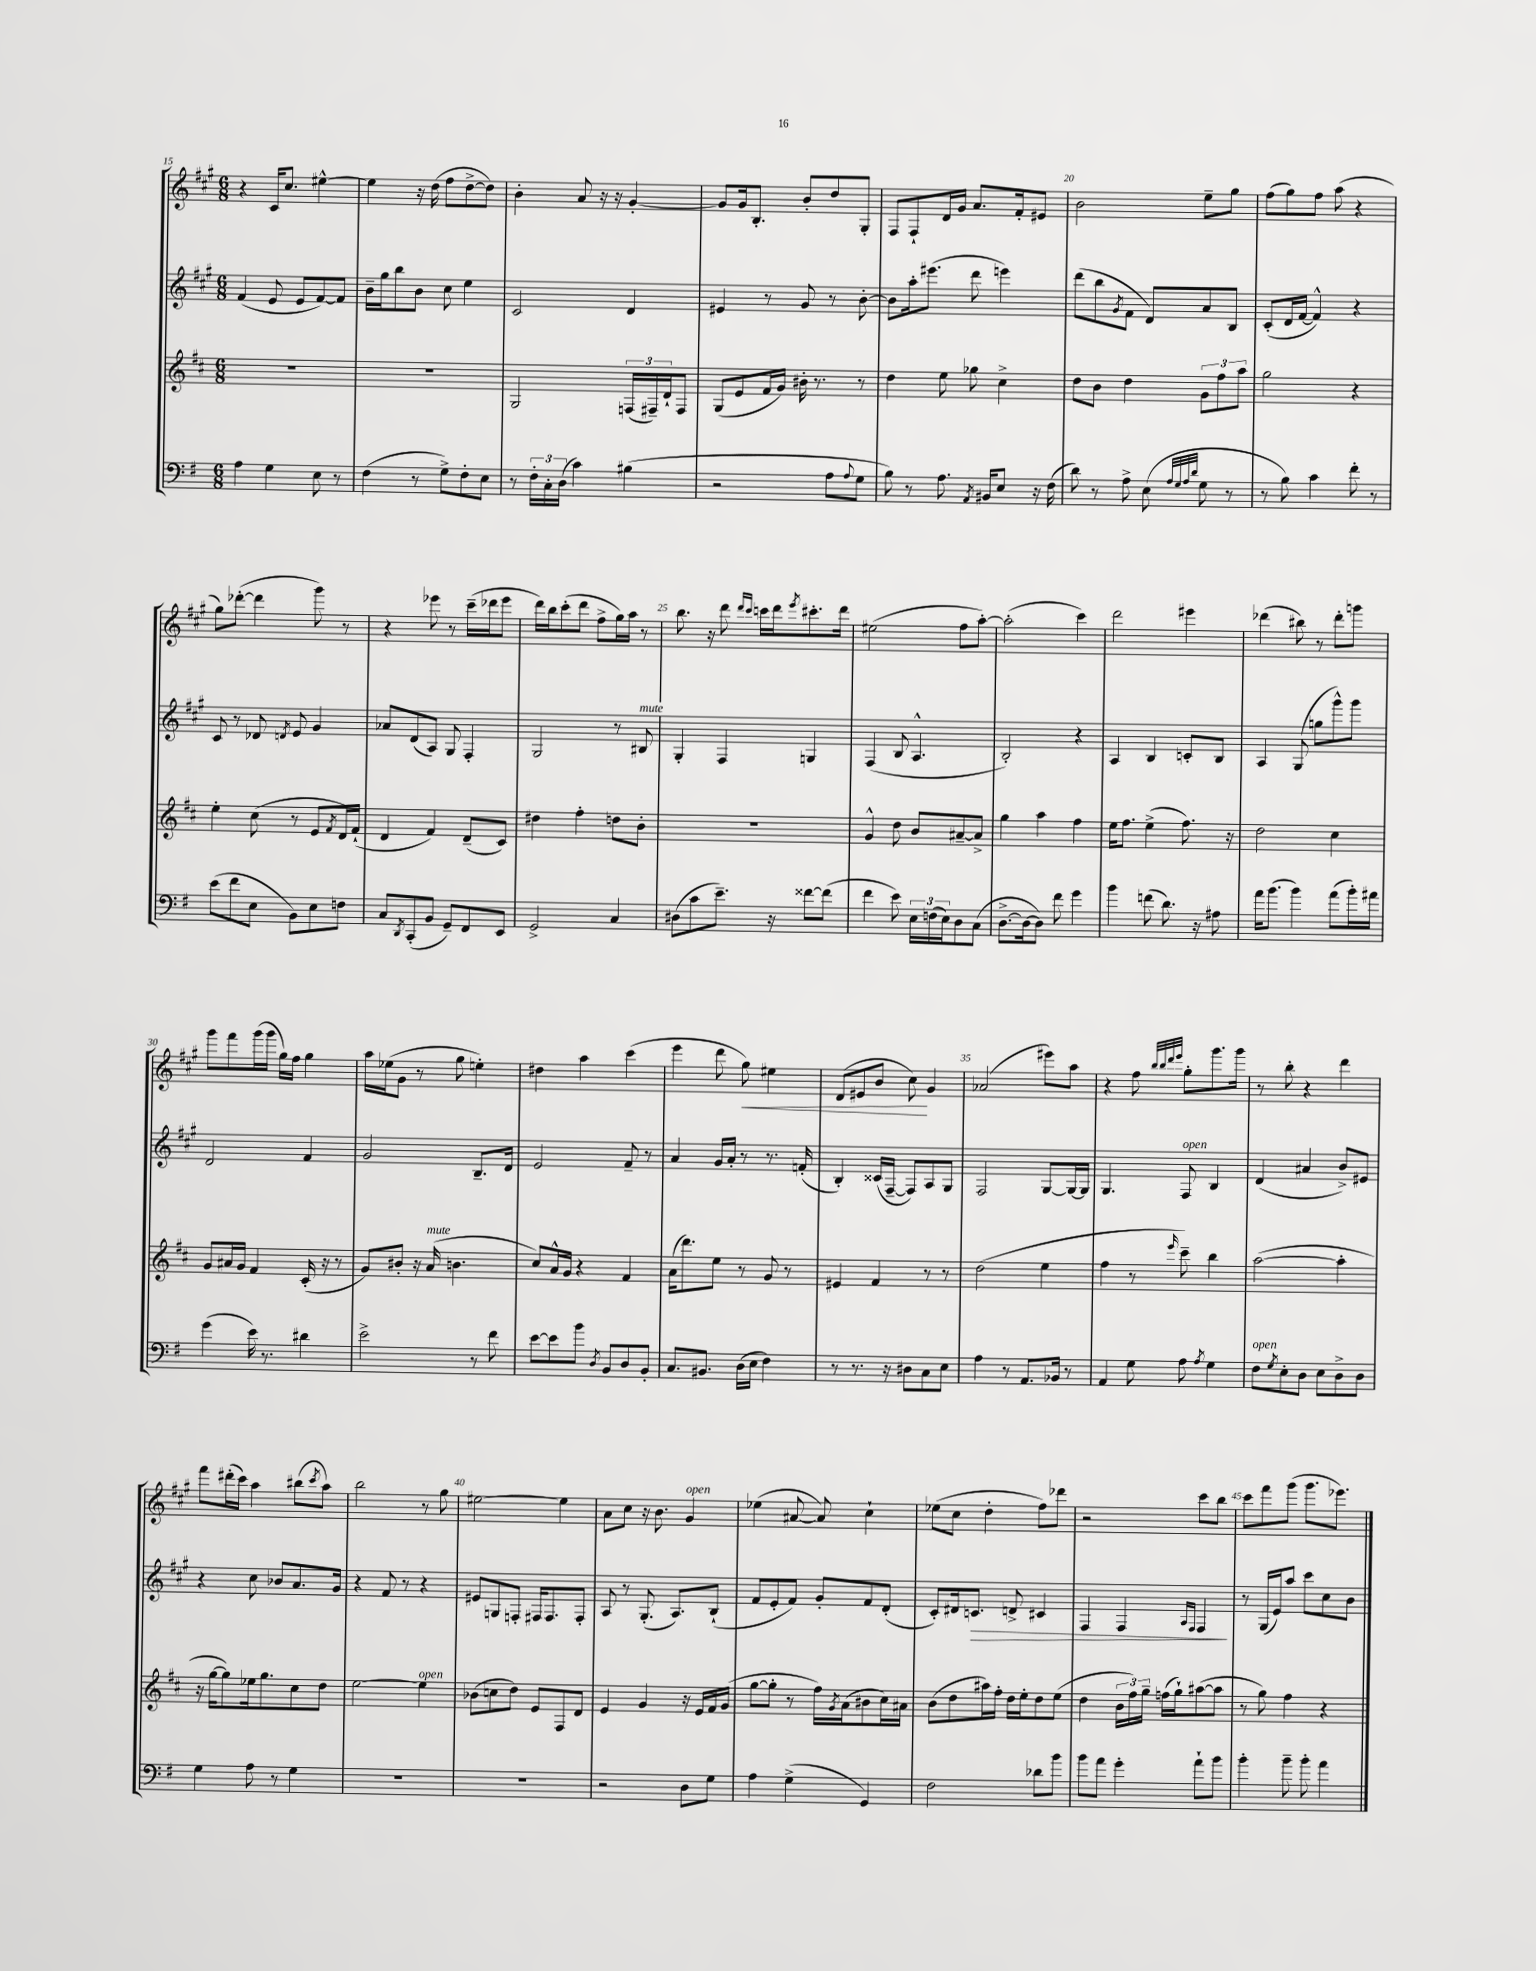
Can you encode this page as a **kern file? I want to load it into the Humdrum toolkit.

**kern	**kern	**kern	**kern
*staff4	*staff3	*staff2	*staff1
*clefF4	*clefG2	*clefG2	*clefG2
*k[f#]	*k[f#c#]	*k[f#c#g#]	*k[f#c#g#]
*M6/8	*M6/8	*M6/8	*M6/8
4A	2.r	(4f#	4r
4G	.	8e	16c#
.	.	.	8.cc#
.	.	8e	.
8E	.	[8f#)	[4ee#^^
8r	.	8f#]	.
=	=	=	=
(4F#	2.r	16b~	4ee#]
.	.	16gg#	.
.	.	8bb	.
8r	.	8b	16r
.	.	.	(16dd
8G^)	.	8cc#	8ff#
8F#'	.	4ee	[8dd^
8E	.	.	8dd])
=	=	=	=
8r	2G	2c#	4b'
24F#'	.	.	.
24C'	.	.	.
(24D	.	.	.
4c)	.	.	8a
.	.	.	16r
.	.	.	16r
(4B#	(24F	4d	[4g#'
.	24F#~)	.	.
.	24d`	.	.
.	8F#	.	.
=	=	=	=
2r	(8G	4e#	8g#]
.	8e	.	16g#
.	.	.	8.B'
.	16f#	8r	.
.	16g)	.	.
.	16b#'	8g#	8b'
.	8.r	.	.
8A	.	8r	8dd
8qqA	.	.	.
8G	8r	[8b'	8G#'
=	=	=	=
8B)	4dd	8b]	8F#
8r	.	16aa'	8F#`
.	.	(8.eee#	.
8.A	8ee	.	16d
.	.	.	16g#
.	8gg-	8ddd	8.a
8qAA	.	.	.
16BB#	.	.	.
8E	4cc#^	4eee)	.
.	.	.	16f#'
16r	.	.	8e#
(16F#	.	.	.
=	=	=	=
8d)	8dd	(8ddd	2b
8r	8b	8bb	.
.	.	8qg#	.
8A^	4dd	8f#	.
(8E	.	8d)	.
32qqA	.	.	.
32qqG	.	.	.
32qqA	.	.	.
32qqd	.	.	.
8G	12g	8a	8ee~
.	12ff#	.	.
8r	.	8B	8gg#
.	12aa	.	.
=	=	=	=
8r	2gg	(8c#'	(8ff#
8B)	.	16d	8gg#)
.	.	[16f#	.
4c	.	4f#^^])	8ff#
.	.	.	(8aa
8f#'	4r	4r	4r
8r	.	.	.
=	=	=	=
(8e	4ee'	8c#	8gg#)
8f#	.	8r	([8ddd-'
8E	(8cc#	8d-	4ddd-]
.	.	8qd	.
8BB)	8r	8e	.
8E	8e	4g#	8ggg#)
.	8qf#	.	.
8F	16d)	.	8r
.	(16f#`	.	.
=	=	=	=
8C	4d	8a-	4r
8qDD	.	.	.
(8CC'	.	(8d	.
8BB	4f#)	8A)	8eee-
8GG~)	.	8G#	8r
8FF#	(8d~	4F#'	(16ccc#~
.	.	.	16ddd-
8EE	8c#)	.	8eee-
=	=	=	=
2GG^	4dd#	2G#	16ddd)
.	.	.	16bb
.	.	.	(8ccc#'
.	4ff#'	.	8ddd
.	.	.	8ff#^
4C	8dd	8r	16gg#)
.	.	.	16aa
.	8b'	8B#	8r
=	=	=	=
(8D#	2.r	4G#'	8.bb
8c	.	.	.
.	.	.	16r
8.e~)	.	4F#	8ddd
.	.	.	16qqddd
.	.	.	16qqccc#
.	.	.	16ccc
16r	.	.	16ddd
.	.	.	8qeee
[8f##	.	4G	8.ccc#'
(8f##]	.	.	.
.	.	.	16ddd
=	=	=	=
4f#	4g^^	(4F#	(2ee#
8e)	8dd	8B	.
24E	8b	4.A^^	.
(24F	.	.	.
24E)	.	.	.
8D	[8a#~	.	8ff#
(8C	8a#^]	.	[8aa')
=	=	=	=
[8.D^	4gg	2B')	(2aa']
16D_	.	.	.
8D])	4aa	.	.
8f#	.	.	.
4g	4ff#	4r	4ccc#)
=	=	=	=
4b	16ee	4A	2ddd
.	8.ff#	.	.
(8f	(4ee^	4B	.
8.d)	.	.	.
.	8.ff#)	8c'	4eee#
16r	.	.	.
8A#	.	8B	.
.	16r	.	.
=	=	=	=
16a	2dd	4A	(4ddd-
(8.b	.	.	.
4b)	.	(8G#	8bb#)
.	.	8gg	8r
(8a	4cc#	8ggg#^^)	8ddd-'
16b')	.	8ggg#	8ggg
16a#	.	.	.
=	=	=	=
(4g	8g	2d	8ggg#
.	16a#	.	8fff#
.	16g	.	.
16e)	4f#	.	(16ggg#
8.r	.	.	16ggg#
.	.	.	16gg#)
.	.	.	16ff#
4d#	(16c#'	4f#	4gg#
.	16r	.	.
.	8r	.	.
=	=	=	=
2e^	8g)	2g#	16aa
.	.	.	(16ee-
.	8b#'	.	8g#
.	16r	.	8r
.	(16a	.	.
.	4.b	.	8gg#
8r	.	8.B~	4ee')
8f#	.	.	.
.	.	16d	.
=	=	=	=
[8e	8cc#)	2e	4dd#
8e]	16a^^	.	.
.	16g	.	.
8b	4r	.	4aa
8qD	.	.	.
8BB	.	.	.
8D	4f#	8f#~	(4ccc#
8BB'	.	8r	.
=	=	=	=
8.C	(16a	4a	4eee
.	8.ddd)	.	.
8.BB#	.	.	.
.	8ee	16g#	8ddd
.	.	16a'	.
(16D	8r	8r	8gg#)
16E	.	.	.
4F#)	8g	8.r	4ee#
.	8r	.	.
.	.	(16f'	.
=	=	=	=
8r	4e#	4B')	(8d
8.r	.	.	8e#
.	4f#	(16c##	8b
16r	.	[16F#~	.
8D#	.	8F#])	8cc#)
8C	8r	8A	4g#
8E	8r	8G#	.
=	=	=	=
4A	(2dd	2F#	(2a-
8r	.	.	.
8.AA	.	.	.
.	4ee	[8G#	8eee#)
16BB-	.	.	.
8r	.	16G#_	8aa
.	.	16G#]	.
=	=	=	=
4AA	4ff#	4.G#	4r
8G	8r	.	8ff#
.	.	.	32qqbb
.	.	.	32qqbb
.	.	.	32qqddd
.	16qqeee	.	32qqeee
8A	8ccc#~)	8F#	8gg#'
8qA	.	.	.
4G	4bb	4B	8.ggg#
.	.	.	16ggg#
=	=	=	=
8F#	([2aa	(4d	8r
8qG	.	.	.
8E'	.	.	8bb'
8D	.	4a#	4r
8E	.	.	.
8D^	4aa']	8b^)	4ddd
8D	.	8e#	.
=	=	=	=
4G	16r	4r	8fff#
.	[16gg	.	.
.	8gg])	.	(16ddd#'
.	.	.	16ccc#)
8A	16ee-	8cc#	4aa
.	8.gg	.	.
8r	.	8b-	.
4G	8cc#	8.a	(8bb#
.	.	.	8qccc#
.	8dd	.	8aa)
.	.	16g#	.
=	=	=	=
2.r	[2ee	4r	2bb
.	.	8f#	.
.	.	8r	.
.	4ee]	4r	8r
.	.	.	8gg#
=	=	=	=
2.r	(8b-	8e#	[2ee#
.	8cc	8G	.
.	8dd)	8F'	.
.	8e	16F#	.
.	.	8.F#	.
.	8F#	.	4ee#]
.	8d	8F#'	.
=	=	=	=
2r	4e	8A	8a
.	.	8r	8cc#
.	4g	(8.G#'	16r
.	.	.	8.b
.	.	8.A)	.
8D	16r	.	4g#
.	16e	.	.
8G	16f#	(8B`	.
.	(16g	.	.
=	=	=	=
4A	[8gg	8f#	(4ee-
.	8gg']	8e'	.
(4G^	8r	8f#)	[8a#
.	16ff#)	8g#'	8a#])
.	8qg	.	.
.	(16a	.	.
4GG)	8b#	8f#	4cc#`
.	16cc#)	(8d'	.
.	16a#	.	.
=	=	=	=
2F#	(8b	8c#')	(8ee-
.	8dd	16d#	8cc#
.	.	8.c	.
.	16aa#)	.	4dd'
.	16ff#'	.	.
.	16dd	8d^	.
.	16ee'	.	.
8d-	8dd	4c#	8ff#)
8b	(8ee	.	8ddd-
=	=	=	=
8b	4dd	4F#	2r
8a	.	.	.
4g'	24b	4F#	.
.	24ff#)	.	.
.	24gg~	.	.
.	(16ff	.	.
.	16gg`)	.	.
.	.	16qqA	.
.	.	16qqF#	.
8a`	([8aa#	4F#	8ccc#
8b	8aa#]	.	8bb
=	=	=	=
4b'	8r	8r	8ccc#
.	8gg)	(16G#	8fff#
.	.	16e)	.
8b~	4ff#	8aa	(8ggg#
8b'	.	8ccc#	8.ggg#
4a	4r	8cc#	.
.	.	.	8.eee-)
.	.	8b	.
==	==	==	==
*-	*-	*-	*-
